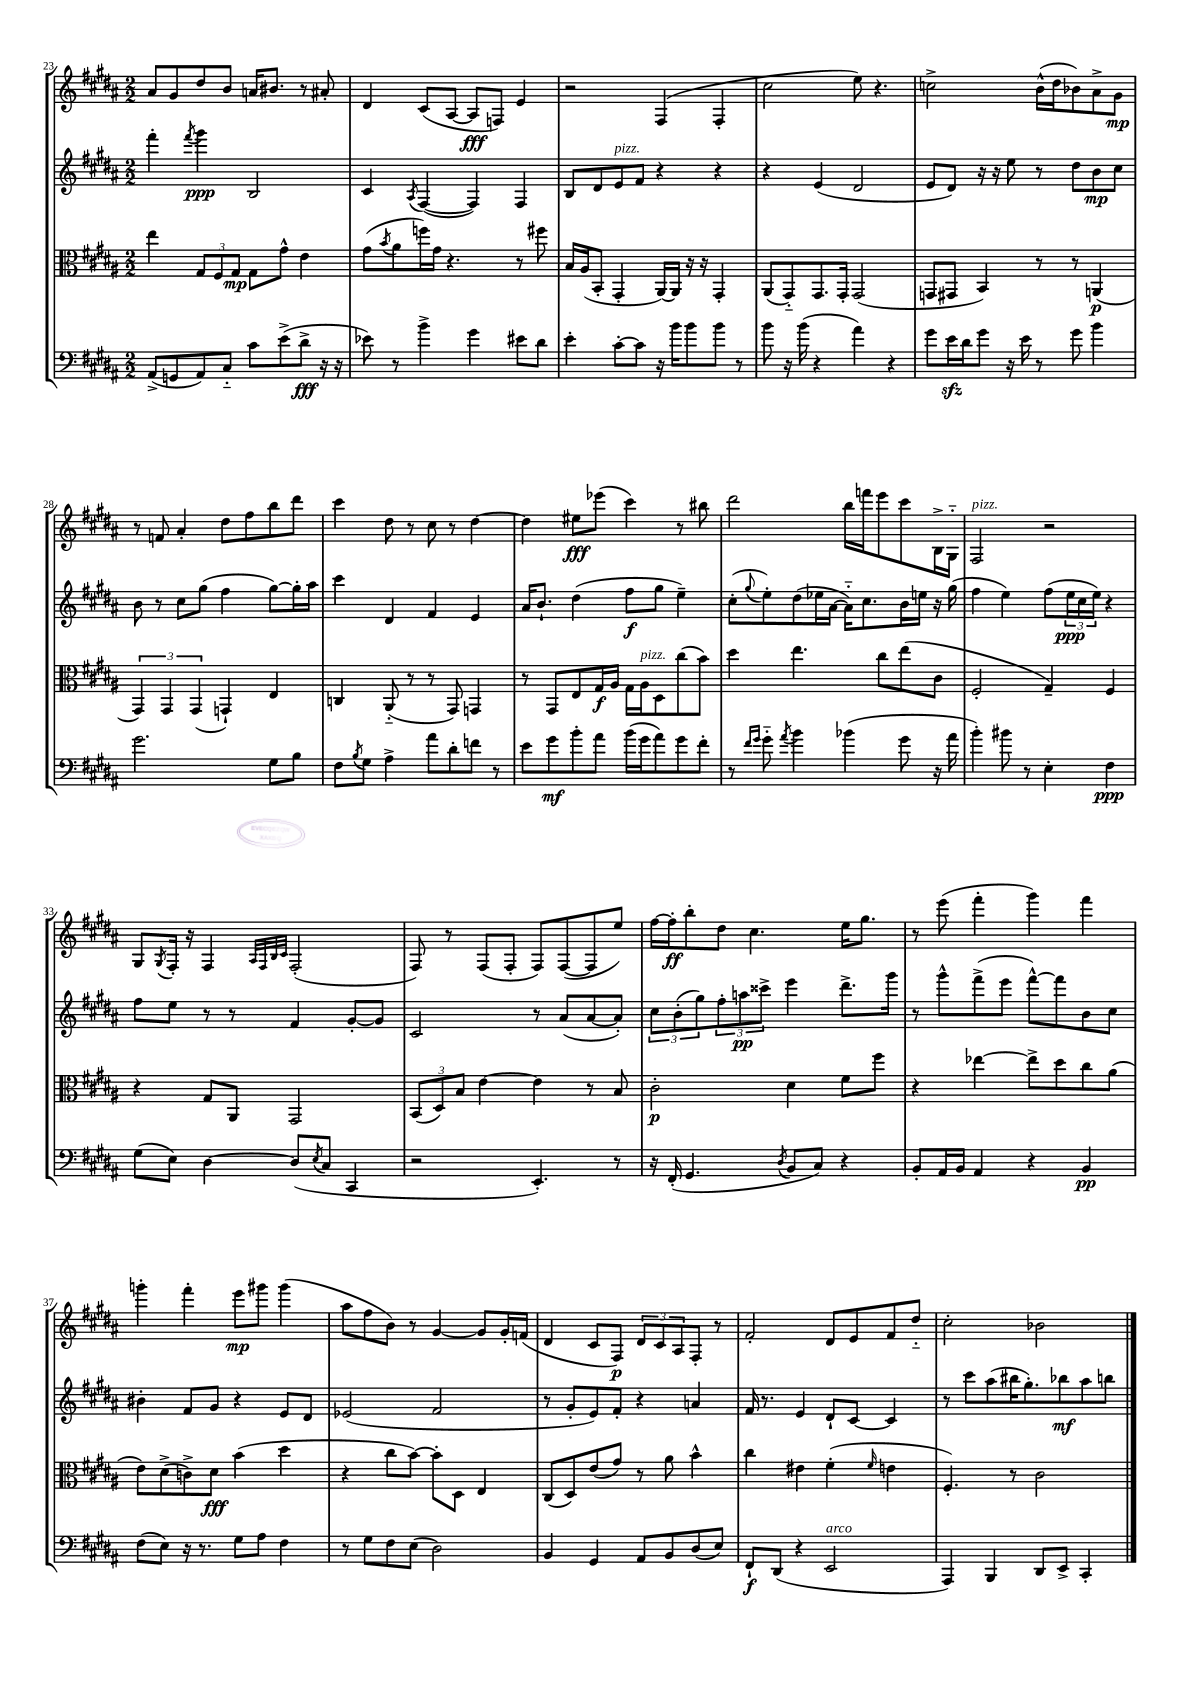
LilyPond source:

<<
\new StaffGroup <<
\new Staff = "s0" {
    \clef treble \key b \major \numericTimeSignature \time 2/2
    ais'8 gis'8 dis''8 b'8 a'16 bis'8. r8 ais'8-. |
    dis'4 cis'8( ais8~ ais8\fff f8) e'4 |
    r2 fis4( fis4-. |
    cis''2 e''8) r4. |
    c''2-> b'16-^( dis''16 bes'8) ais'8-> gis'8\mp |
    r8 f'8 ais'4-. dis''8 fis''8 b''8 dis'''8 |
    cis'''4 dis''8 r8 cis''8 r8 dis''4~ |
    dis''4 eis''8\fff ees'''8( cis'''4) r8 bis''8 |
    dis'''2 b''16 f'''16 e'''8 cis'''8 b16-> gis16-_ |
    fis2^\markup { \italic "pizz." } r2 |
    gis8 \acciaccatura { gis8 } fis16-. r16 fis4 \grace { ais32 fis32 b32 cis'32 } fis2-.( |
    fis8) r8 fis8( fis8-. fis8) fis8~( fis8 e''8) |
    fis''16~ fis''16-.\ff b''8-. dis''8 cis''4. e''16 gis''8. |
    r8 e'''8( fis'''4-. gis'''4) fis'''4 |
    g'''4-. fis'''4-. e'''8\mp gis'''8 gis'''4( |
    ais''8 fis''8 b'8) r8 gis'4~ gis'8 gis'16-. f'16( |
    dis'4 cis'8 fis8\p) \tuplet 3/2 { dis'8 cis'8 ais8 } fis8-. r8 |
    fis'2-. dis'8 e'8 fis'8 dis''8-_ |
    cis''2-. bes'2 \bar "|." |
}
\new Staff = "s1" {
    \clef treble \key b \major \numericTimeSignature \time 2/2
    fis'''4-. \acciaccatura { fis'''8 } gis'''4\ppp b2 |
    cis'4 \acciaccatura { ais8 } fis4~( fis4) fis4 |
    b8 dis'8 e'8^\markup { \italic "pizz." } fis'8 r4 r4 |
    r4 e'4( dis'2 |
    e'8 dis'8) r16 r16 e''8 r8 dis''8 b'8\mp cis''8 |
    b'8 r8 cis''8 gis''8( fis''4 gis''8~) gis''16-. ais''16 |
    cis'''4 dis'4 fis'4 e'4 |
    ais'16 b'8.-! dis''4( fis''8\f gis''8 e''4--) |
    cis''8-.( \appoggiatura { gis''8 } e''8-.) dis''8( ees''16 ais'16~ ais'16-_) cis''8. b'16 e''16 r16 gis''16( |
    fis''4 e''4) fis''8( \tuplet 3/2 { e''16\ppp cis''16 e''16) } r4 |
    fis''8 e''8 r8 r8 fis'4 gis'8~-. gis'8 |
    cis'2 r8 ais'8( ais'8~ ais'8-.) |
    \tuplet 3/2 { cis''8 b'8-.( gis''8) } \tuplet 3/2 { fis''8-. a''8\pp cisis'''8-> } e'''4 dis'''8.-> gis'''16 |
    r8 gis'''8-^ fis'''8->( e'''8 fis'''8~-^) fis'''8 b'8 cis''8 |
    bis'4-. fis'8 gis'8 r4 e'8 dis'8 |
    ees'2( fis'2 |
    r8 gis'8-. e'8) fis'8-. r4 a'4 |
    fis'16 r8. e'4 dis'8-! cis'8~ cis'4 |
    r8 cis'''8 ais''8( bis''16 gis''8.-.) bes''8\mf ais''8 b''8 \bar "|." |
}
\new Staff = "s2" {
    \clef alto \key b \major \numericTimeSignature \time 2/2
    e''4 \tuplet 3/2 { gis8 fis8 gis8\mp } gis8 gis'8-^ e'4 |
    gis'8( \acciaccatura { b'8 } ais'8 f''16) gis'16 r4. r8 fis''8 |
    b16 ais16( b,8-. gis,4-. ais,16~) ais,16 r16 r16 gis,4-. |
    ais,8( gis,8-_) gis,8. gis,16-. gis,2( |
    g,8 gis,8 b,4) r8 r8 a,4\p( |
    \tuplet 3/2 { gis,4) gis,4 gis,4( } g,4-!) e4 |
    c4 ais,8-_( r8 r8 gis,8) g,4 |
    r8 gis,8 e8 gis16\f ais16 gis16 ais16^\markup { \italic "pizz." } dis8 cis''8( b'8) |
    dis''4 e''4. cis''8 e''8( cis'8 |
    fis2-. gis4--) fis4 |
    r4 gis8 ais,8 gis,2 |
    \tuplet 3/2 { b,8( dis8) b8 } e'4~ e'4 r8 b8 |
    cis'2-.\p dis'4 fis'8 fis''8 |
    r4 ees''4~ ees''8-> dis''8 cis''8 ais'8( |
    e'8) dis'8->( c'8->) dis'8\fff b'4( dis''4 |
    r4 cis''8 b'8~) b'8-. dis8 e4 |
    cis8( dis8) e'8( gis'8) r8 ais'8 b'4-^ |
    cis''4 eis'4 fis'4-.( \grace { fis'16 } e'4 |
    fis4.-.) r8 cis'2 \bar "|." |
}
\new Staff = "s3" {
    \clef bass \key b \major \numericTimeSignature \time 2/2
    ais,8->( g,8 ais,8) cis8-_ cis'8 e'8->( dis'8->\fff r16 r16 |
    ees'8) r8 b'4-> gis'4 eis'8 dis'8 |
    e'4-. cis'8~-. cis'8 r16 b'16 b'8 b'8 r8 |
    b'8 r16 b'16( r4 ais'4) r4 |
    gis'8 e'16\sfz dis'16 gis'8 r16 e'16 r8 gis'8 b'4 |
    gis'2. gis8 b8 |
    fis8 \acciaccatura { b8 } gis8 ais4-> ais'8 dis'8-. f'8 r8 |
    e'8 gis'8\mf b'8-. ais'8 b'16( gis'16 ais'8) gis'8 fis'8-. |
    r8 \grace { fis'16 gis'16 } gis'8-_ \acciaccatura { ais'8 } b'4 bes'4( gis'8 r16 ais'16 |
    b'4-.) bis'8 r8 e4-. fis4\ppp |
    gis8( e8) dis4~ dis8( \acciaccatura { e8 } cis8 cis,4 |
    r2 e,4.-.) r8 |
    r16 fis,16-.( gis,4. \acciaccatura { dis8 } b,8 cis8) r4 |
    b,8-. ais,16 b,16 ais,4 r4 b,4\pp |
    fis8( e8) r16 r8. gis8 ais8 fis4 |
    r8 gis8 fis8 e8( dis2) |
    b,4 gis,4 ais,8 b,8 dis8( e8) |
    fis,8-!\f dis,8( r4 e,2^\markup { \italic "arco" } |
    ais,,4) b,,4 dis,8 e,8-> cis,4-. \bar "|." |
}
>>
>>
\layout { \context { \Score currentBarNumber = #23 } }
